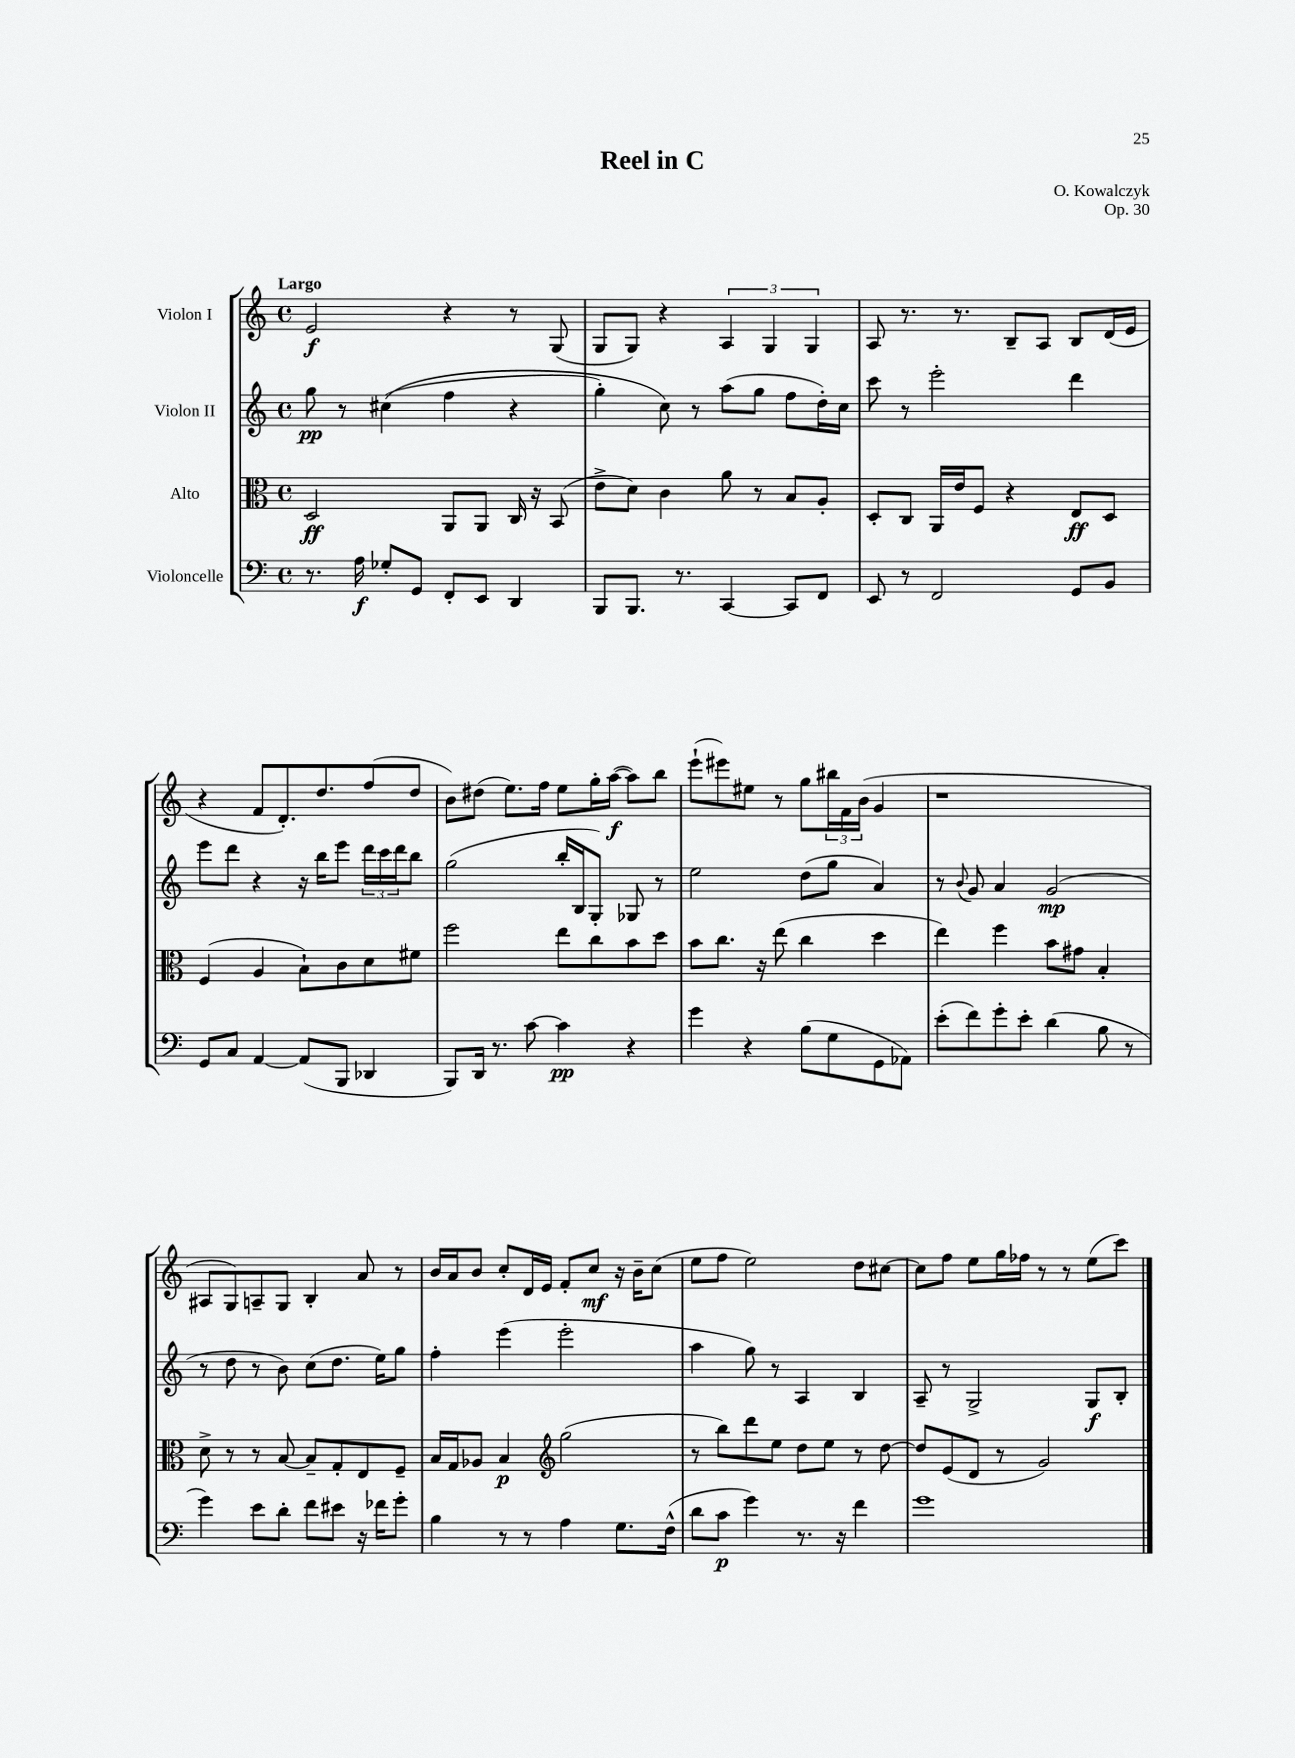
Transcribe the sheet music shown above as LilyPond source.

\header { title = "Reel in C" composer = "O. Kowalczyk" opus = "Op. 30" }
<<
\new StaffGroup <<
\new Staff = "s0" \with { instrumentName = "Violon I" } {
    \clef treble \key c \major \defaultTimeSignature \time 4/4 \tempo "Largo"
    e'2\f r4 r8 g8( |
    g8 g8) r4 \tuplet 3/2 { a4 g4 g4 } |
    a8 r8. r8. b8-- a8 b8 d'16( e'16 |
    r4 f'8 d'8.-.) d''8. f''8( d''8 |
    b'8) dis''8( e''8.) f''16 e''8 g''16-. a''16~\f( a''8) b''8 |
    e'''8-!( eis'''8) eis''8 r8 g''8 \tuplet 3/2 { bis''16 f'16 b'16( } g'4 |
    r1 |
    ais8 g8) a8-- g8 b4-. a'8 r8 |
    b'16 a'16 b'8 c''8-. d'16 e'16 f'8-. c''8\mf r16 b'16-- c''8( |
    e''8 f''8 e''2) d''8 cis''8~ |
    cis''8 f''8 e''8 g''16 fes''16 r8 r8 e''8( c'''8) \bar "|." |
}
\new Staff = "s1" \with { instrumentName = "Violon II" } {
    \clef treble \key c \major \defaultTimeSignature \time 4/4
    g''8\pp r8 cis''4(\( f''4 r4 |
    g''4-.) c''8\) r8 a''8( g''8 f''8 d''16-.) c''16 |
    c'''8 r8 e'''2-. d'''4 |
    e'''8 d'''8 r4 r16 b''16 e'''8 \tuplet 3/2 { d'''16 c'''16 d'''16 } b''8 |
    g''2( b''16-. b16 g8-.) ges8 r8 |
    e''2 d''8( g''8 a'4) |
    r8 \appoggiatura { b'8 } g'8 a'4 g'2\mp( |
    r8 d''8 r8 b'8) c''8( d''8. e''16) g''8 |
    f''4-. e'''4( e'''2-. |
    a''4 g''8) r8 a4 b4 |
    a8-- r8 g2-> g8\f b8-. \bar "|." |
}
\new Staff = "s2" \with { instrumentName = "Alto" } {
    \clef alto \key c \major \defaultTimeSignature \time 4/4
    d2\ff a,8 a,8 c16 r16 b,8( |
    e'8-> d'8) c'4 a'8 r8 b8 a8-. |
    d8-. c8 a,16 e'16 f8 r4 e8\ff d8 |
    f4( a4 b8-!) c'8 d'8 fis'8 |
    f''2 e''8 c''8 b'8 d''8 |
    b'8 c''8. r16 e''8( c''4 d''4 |
    e''4) f''4 b'8 gis'8 b4-. |
    d'8-> r8 r8 b8~ b8-- g8-. e8 f8-- |
    b16 g16 aes8 b4\p \clef treble g''2( |
    r8 b''8) d'''8 e''8 d''8 e''8 r8 d''8~ |
    d''8 e'8( d'8 r8 g'2) \bar "|." |
}
\new Staff = "s3" \with { instrumentName = "Violoncelle" } {
    \clef bass \key c \major \defaultTimeSignature \time 4/4
    r8. a16\f ges8-. g,8 f,8-. e,8 d,4 |
    b,,8 b,,8. r8. c,4~ c,8 f,8 |
    e,8 r8 f,2 g,8 b,8 |
    g,8 c8 a,4~ a,8( b,,8 des,4 |
    b,,8) d,16 r8. c'8~ c'4\pp r4 |
    g'4 r4 b8( g8 g,8 aes,8) |
    e'8-.( f'8) g'8-. e'8-. d'4( b8 r8 |
    g'4) e'8 d'8-. f'8 eis'8 r16 fes'16 g'8-. |
    b4 r8 r8 a4 g8. f16-^( |
    d'8 c'8\p g'4) r8. r16 f'4 |
    g'1 \bar "|." |
}
>>
>>
\layout { \context { \Score \remove "Bar_number_engraver" } }
